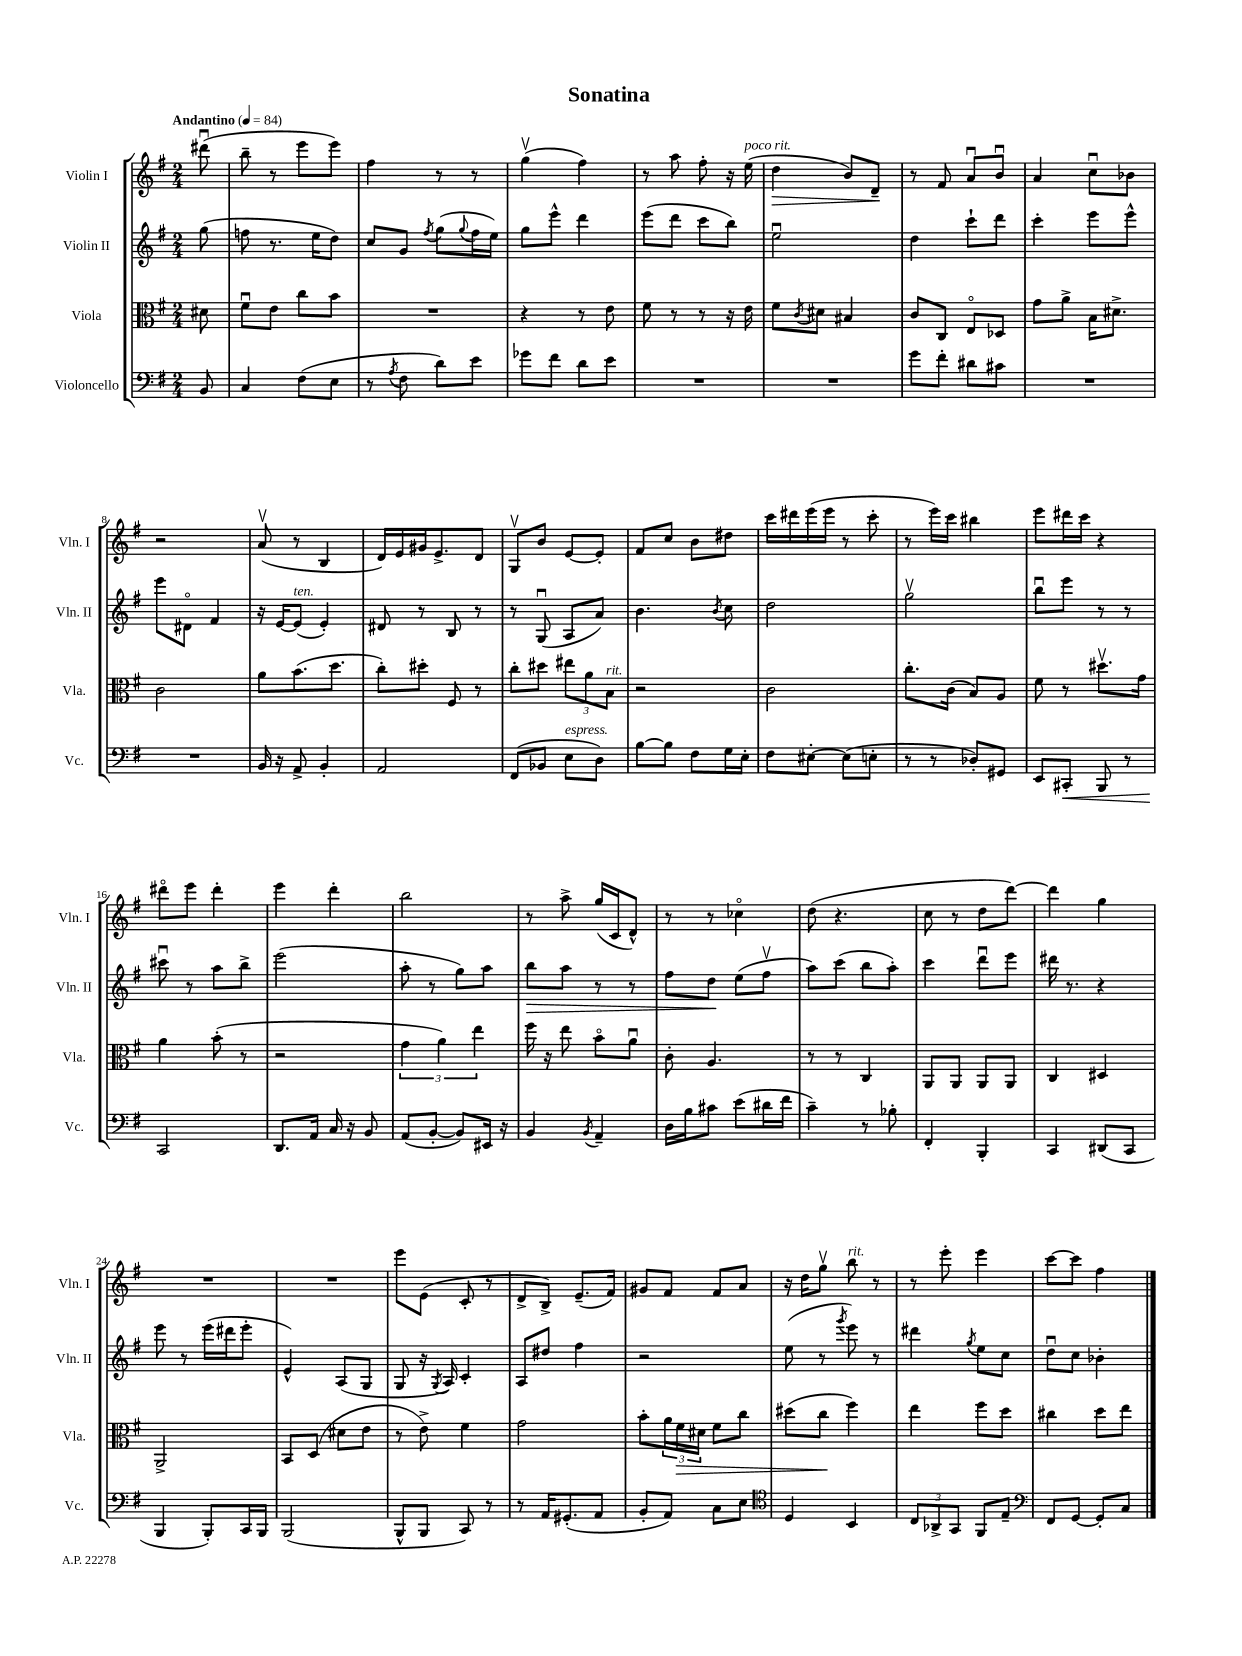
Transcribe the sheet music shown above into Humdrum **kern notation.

**kern	**dynam	**kern	**dynam	**kern	**dynam	**kern	**dynam
*part4	*part4	*part3	*part3	*part2	*part2	*part1	*part1
*staff4	*staff4	*staff3	*staff3	*staff2	*staff2	*staff1	*staff1
*I"Violoncello	*	*I"Viola	*	*I"Violin II	*	*I"Violin I	*
*I'Vc.	*	*I'Vla.	*	*I'Vln. II	*	*I'Vln. I	*
*clefF4	*	*clefC3	*	*clefG2	*	*clefG2	*
*k[f#]	*	*k[f#]	*	*k[f#]	*	*k[f#]	*
*M2/4	*	*M2/4	*	*M2/4	*	*M2/4	*
*MM84	*	*MM84	*	*MM84	*	*MM84	*
=	=	=	=	=	=	=	=
!	!	!	!	!	!	!LO:TX:a:B:t=Andantino	!
8BB/	.	8d#X\	.	(8gg\	.	(8ddd#Xu\	.
=1	=1	=1	=1	=1	=1	=1	=1
4C/	.	8f#u\L	.	8ffn\	.	8bb~\	.
.	.	8e\J	.	8.r	.	8r	.
(8F#\L	.	8cc\L	.	.	.	8eee\L	.
.	.	.	.	16ee\KL	.	.	.
8E\J	.	8b\J	.	8dd\J)	.	8eee\J)	.
=2	=2	=2	=2	=2	=2	=2	=2
8r	.	2r	.	8cc/L	.	4ff#\	.
8qA/	.	.	.	.	.	.	.
8F#\	.	.	.	8g/J	.	.	.
.	.	.	.	8qff#/	.	.	.
8d\L)	.	.	.	(8gg\L	.	8r	.
.	.	.	.	8qqgg/	.	.	.
8e\J	.	.	.	16ff#\L	.	8r	.
.	.	.	.	16ee\JJ)	.	.	.
=3	=3	=3	=3	=3	=3	=3	=3
8g-X\L	.	4r	.	8gg\L	.	(4ggv\	.
8f#\J	.	.	.	8eee^^\J	.	.	.
8d\L	.	8r	.	4ddd\	.	4ff#\)	.
8e\J	.	8e\	.	.	.	.	.
=4	=4	=4	=4	=4	=4	=4	=4
2r	.	8f#\	.	(8eee\L	.	8r	.
.	.	8r	.	8ddd\J	.	8aa\	.
.	.	8r	.	8ccc\L	.	8ff#'\	.
.	.	16r	.	8bb\J)	.	16r	.
!	!	!	!	!	!	!LO:TX:a:i:t=poco rit.	!
.	.	16e\	.	.	.	(16ee\	.
=5	=5	=5	=5	=5	=5	=5	=5
!	!	!	!	!	!	!	!LO:HP:b
2r	.	8f#\L	.	2eeu\	.	4dd\	>
.	.	8qc/	.	.	.	.	.
.	.	8d#X\J	.	.	.	.	.
.	.	4B#X/	.	.	.	8b/L)	.
.	.	.	.	.	.	8d~/J	.
.	.	.	.	.	.	.	]
=6	=6	=6	=6	=6	=6	=6	=6
8g\L	.	8c/L	.	4dd\	.	8r	.
8f#'\J	.	8C/J	.	.	.	8f#/	.
8d#X\L	.	8E/L	.	8ccc`\L	.	8au/L	.
8c#X\J	.	8D-X/J	.	8ddd\J	.	8bu/J	.
=7	=7	=7	=7	=7	=7	=7	=7
2r	.	8g\L	.	4ccc'\	.	4a/	.
.	.	8a^\J	.	.	.	.	.
.	.	16B\KL	.	8eee\L	.	8ccu\L	.
.	.	8.d#X^\J	.	.	.	.	.
.	.	.	.	8eee^^\J	.	8b-X\J	.
!!LO:LB:g=z
=8	=8	=8	=8	=8	=8	=8	=8
2r	.	2c\	.	8eee\L	.	2r	.
.	.	.	.	8d#X\J	.	.	.
.	.	.	.	4f#/	.	.	.
=9	=9	=9	=9	=9	=9	=9	=9
16BB/	.	8a\L	.	16r	.	(8av/	.
16r	.	.	.	[16e/KL	.	.	.
!	!	!	!	!LO:TX:a:i:t=ten.	!	!	!
8AA^/	.	(8.b\	.	(8e/J]	.	8r	.
4BB'/	.	.	.	4e'/)	.	4B/	.
.	.	8.dd\J	.	.	.	.	.
=10	=10	=10	=10	=10	=10	=10	=10
2AA/	.	8cc'\L)	.	8d#X/	.	16d/LL)	.
.	.	.	.	.	.	16e/	.
.	.	8dd#X'\J	.	8r	.	16g#X/J	.
.	.	.	.	.	.	8.e^/	.
.	.	8F#/	.	8B/	.	.	.
.	.	8r	.	8r	.	8d/J	.
=11	=11	=11	=11	=11	=11	=11	=11
(8FF#/L	.	8cc'\L	.	8r	.	8Gv/L	.
8BB-X/J	.	8dd#X\J	.	(8Gu/	.	8b/J	.
!LO:TX:a:i:t=espress.	!	!	!	!	!	!	!
8E\L	.	12ee#X\L	.	8A/L	.	[8e/L	.
.	.	12a\	.	.	.	.	.
8D\J)	.	.	.	8a/J)	.	8e'/J]	.
!	!	!LO:TX:a:i:t=rit.	!	!	!	!	!
.	.	12B\J	.	.	.	.	.
=12	=12	=12	=12	=12	=12	=12	=12
[8B\L	.	2r	.	4.b\	.	8f#/L	.
8B\J]	.	.	.	.	.	8cc/J	.
8F#\L	.	.	.	.	.	8b\L	.
.	.	.	.	8qb/	.	.	.
16G\L	.	.	.	8cc\	.	8dd#X\J	.
16E'\JJ	.	.	.	.	.	.	.
=13	=13	=13	=13	=13	=13	=13	=13
8F#\L	.	2c\	.	2dd\	.	16ccc\LL	.
.	.	.	.	.	.	16ddd#X\	.
[8E#X'\J	.	.	.	.	.	(16eee\	.
.	.	.	.	.	.	16eee\JJ	.
(8E#\L]	.	.	.	.	.	8r	.
8En'\J	.	.	.	.	.	8ccc'\	.
=14	=14	=14	=14	=14	=14	=14	=14
8r	.	8.cc'\L	.	2ggv\	.	8r	.
8r	.	.	.	.	.	16eee\LL)	.
.	.	(16c\Jk	.	.	.	16ccc\JJ	.
8D-X'/L)	.	8B/L)	.	.	.	4bb#X\	.
8GG#X/J	.	8A/J	.	.	.	.	.
=15	=15	=15	=15	=15	=15	=15	=15
8EE/L	.	8f#\	.	8bbu\L	.	8eee\L	.
!	!LO:HP:b	!	!	!	!	!	!
8CC#X'/J	<	8r	.	8eee\J	.	16ddd#X\L	.
.	.	.	.	.	.	16ccc\JJ	.
8BBB/	.	8.dd#Xv\L	.	8r	.	4r	.
8r	.	.	.	8r	.	.	.
.	.	16g\Jk	.	.	.	.	.
!!LO:LB:g=z
=16	=16	=16	=16	=16	=16	=16	=16
2CC/	.	4a\	.	8ccc#Xu\	.	8ddd#X\L	.
.	.	.	.	8r	.	8eee\J	.
.	.	(8b'\	.	8aa\L	.	4ddd#'\	.
.	.	8r	.	8bb^\J	.	.	.
.	[	.	.	.	.	.	.
=17	=17	=17	=17	=17	=17	=17	=17
8.DD/L	.	2r	.	(2eee\	.	4eee\	.
16AA/Jk	.	.	.	.	.	.	.
16C/	.	.	.	.	.	4ddd'\	.
16r	.	.	.	.	.	.	.
8BB/	.	.	.	.	.	.	.
=18	=18	=18	=18	=18	=18	=18	=18
(8AA/L	.	6g\	.	8aa'\	.	2bb\	.
[8BB'/J	.	.	.	8r	.	.	.
.	.	6a\)	.	.	.	.	.
8BB/L])	.	.	.	8gg\L)	.	.	.
.	.	6ee\	.	.	.	.	.
16EE#X/Jk	.	.	.	8aa\J	.	.	.
16r	.	.	.	.	.	.	.
=19	=19	=19	=19	=19	=19	=19	=19
!	!	!	!	!	!LO:HP:b	!	!
4BB/	.	16ff#\	.	8bb\L	>	8r	.
.	.	16r	.	.	.	.	.
.	.	8ee\	.	8aa\J	.	8aa^\	.
8qBB/	.	.	.	.	.	.	.
4AA~/	.	8b\L	.	8r	.	(16gg/LL	.
.	.	.	.	.	.	16c/J	.
.	.	8au\J	.	8r	.	8d^^/J)	.
=20	=20	=20	=20	=20	=20	=20	=20
16D\LL	.	8c'\	.	8ff#\L	.	8r	.
16B\J	.	.	.	.	.	.	.
8c#X\J	.	4.A/	.	8dd\J	.	8r	.
(8e\L	.	.	.	(8ee\L	]	4cc-X\	.
16d#X\L	.	.	.	8ff#v\J	.	.	.
16f#\JJ	.	.	.	.	.	.	.
=21	=21	=21	=21	=21	=21	=21	=21
4c~\)	.	8r	.	8aa\L)	.	(8dd\	.
.	.	8r	.	(8ccc\J	.	4.r	.
8r	.	4C/	.	8bb\L	.	.	.
8B-X'\	.	.	.	8aa'\J)	.	.	.
=22	=22	=22	=22	=22	=22	=22	=22
4FF#'/	.	8AA/L	.	4ccc\	.	8cc\	.
.	.	8AA/J	.	.	.	8r	.
4BBB'/	.	8AA/L	.	8dddu\L	.	8dd\L	.
.	.	8AA/J	.	8eee\J	.	[8ddd\J)	.
=23	=23	=23	=23	=23	=23	=23	=23
4CC/	.	4C/	.	16ddd#X\	.	4ddd\]	.
.	.	.	.	8.r	.	.	.
(8DD#X/L	.	4D#X/	.	4r	.	4gg\	.
8CC/J	.	.	.	.	.	.	.
!!LO:LB:g=z
=24	=24	=24	=24	=24	=24	=24	=24
4BBB/	.	2AA^/	.	8eee\	.	2r	.
.	.	.	.	8r	.	.	.
8BBB'/L)	.	.	.	(16eee\LL	.	.	.
.	.	.	.	16ddd#X\J	.	.	.
16CC/L	.	.	.	8eee'\J	.	.	.
16BBB/JJ	.	.	.	.	.	.	.
=25	=25	=25	=25	=25	=25	=25	=25
(2BBB/	.	8BB/L	.	4e^^/)	.	2r	.
.	.	(8D/J	.	.	.	.	.
.	.	8d#X\L	.	(8A/L	.	.	.
.	.	8e\J	.	8G/J	.	.	.
=26	=26	=26	=26	=26	=26	=26	=26
8BBB^^/L	.	8r	.	8G/	.	8eee\L	.
8BBB/J	.	8e^\)	.	16r	.	(8e\J	.
.	.	.	.	8qG/	.	.	.
.	.	.	.	16A/)	.	.	.
8CC/)	.	4f#\	.	4c'/	.	8c'/	.
8r	.	.	.	.	.	8r	.
=27	=27	=27	=27	=27	=27	=27	=27
8r	.	2g\	.	8A/L	.	8d^/L	.
16AA/KL	.	.	.	8dd#X/J	.	8B^/J)	.
(8.GG#X'/	.	.	.	.	.	.	.
.	.	.	.	4ff#\	.	(8.e~/L	.
8AA/J	.	.	.	.	.	.	.
.	.	.	.	.	.	16f#/Jk)	.
=28	=28	=28	=28	=28	=28	=28	=28
8BB'/L	.	8b'\L	.	2r	.	8g#X/L	.
8AA/J)	.	24a\L	.	.	.	8f#/J	.
!	!	!	!LO:HP:b	!	!	!	!
.	.	24f#\	>	.	.	.	.
.	.	24d#X\JJ	.	.	.	.	.
8C\L	.	8f#\L	.	.	.	8f#/L	.
8E\J	.	8cc\J	.	.	.	8a/J	.
=29	=29	=29	=29	=29	=29	=29	=29
*clefC4	*	*	*	*	*	*	*
4D/	.	(8dd#X\L	.	(8ee\	.	16r	.
.	.	.	.	.	.	16dd\KL	.
.	.	8cc\J	.	8r	.	8ggv\J	.
.	.	.	.	8qggg/	.	.	.
!	!	!	!	!	!	!LO:TX:a:i:t=rit.	!
4BB/	.	4ff#\)	]	8eee\)	.	8bb\	.
.	.	.	.	8r	.	8r	.
=30	=30	=30	=30	=30	=30	=30	=30
12C/L	.	4ee\	.	4ddd#X\	.	8r	.
12AA-X^/	.	.	.	.	.	.	.
.	.	.	.	.	.	8eee'\	.
12GG/J	.	.	.	.	.	.	.
.	.	.	.	8qgg/	.	.	.
8FF#/L	.	8ff#\L	.	8ee\L	.	4eee\	.
8E~/J	.	8dd\J	.	8cc\J	.	.	.
=31	=31	=31	=31	=31	=31	=31	=31
*clefF4	*	*	*	*	*	*	*
8FF#/L	.	4cc#X\	.	8ddu\L	.	[8ccc\L	.
[8GG/J	.	.	.	8cc\J	.	8ccc\J]	.
8GG'/L]	.	8dd\L	.	4b-X'\	.	4ff#\	.
8C/J	.	8ee\J	.	.	.	.	.
==	==	==	==	==	==	==	==
*-	*-	*-	*-	*-	*-	*-	*-
